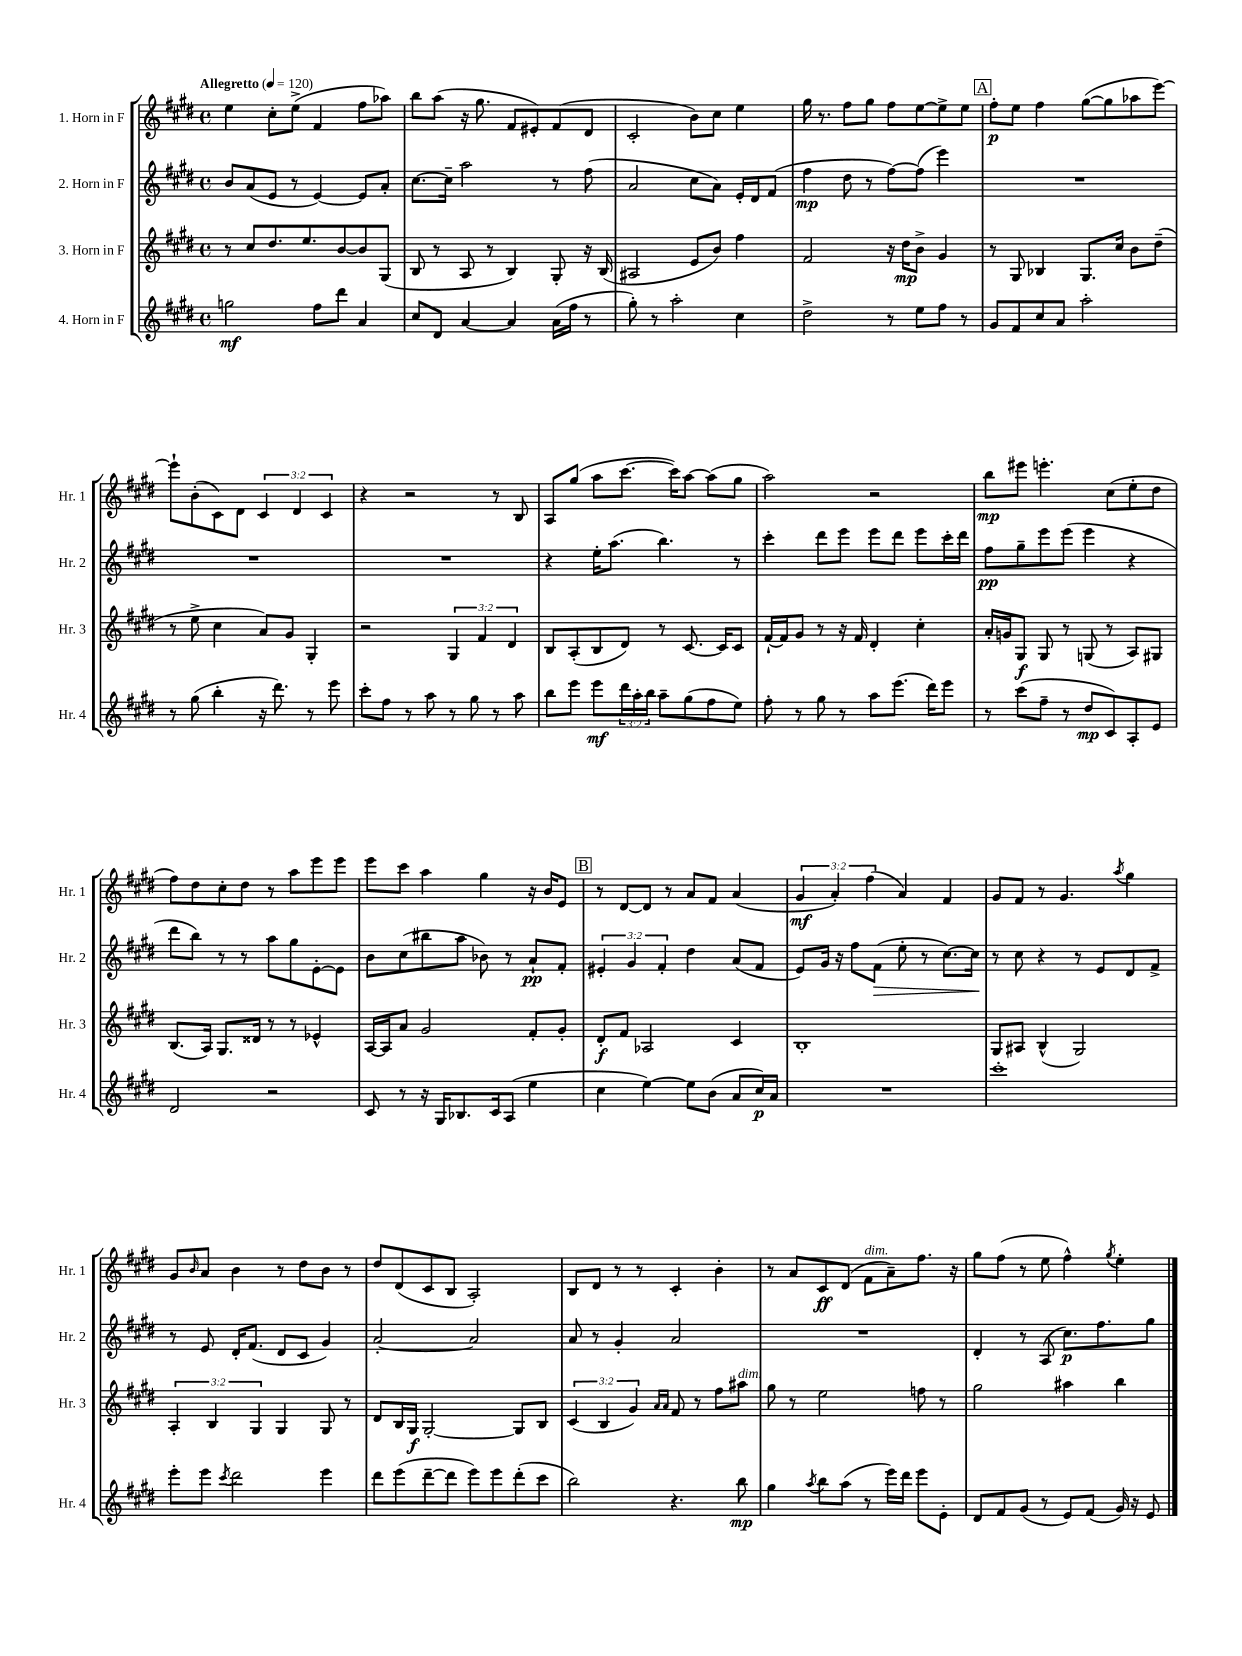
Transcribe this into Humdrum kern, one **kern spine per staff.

**kern	**kern	**kern	**kern
*staff4	*staff3	*staff2	*staff1
*clefG2	*clefG2	*clefG2	*clefG2
*k[f#c#g#d#]	*k[f#c#g#d#]	*k[f#c#g#d#]	*k[f#c#g#d#]
*M4/4	*M4/4	*M4/4	*M4/4
*met(c)	*met(c)	*met(c)	*met(c)
*MM120	*MM120	*MM120	*MM120
2gg\	8r	8b/L	4ee\
.	8cc#/L	(8a/	.
.	8.dd#/	8e/J	8cc#'\L
.	.	8r	(8ee^\J
.	8.ee/	.	.
8ff#\L	.	[4e/)	4f#/
8ddd#\J	[8b/	.	.
4a/	8b/]	8e/]L	8ff#\L
.	(8G#/J	8a'/J	8aa-\J)
=	=	=	=
8cc#/L	8B/	[8.cc#\L	8bb\L
8d#/J	8r	.	(8aa\J
.	.	16cc#~\]Jk	.
[4a/	8A/	2aa\	16r
.	.	.	8.gg#\
.	8r	.	.
4a/]	4B/)	.	8f#/L
.	.	.	8e#'/)
(16a\LL	8G#'/	8r	(8f#/
16ff#\JJ	.	.	.
8r	16r	(8ff#\	8d#/J
.	(16B/	.	.
=	=	=	=
8gg#'\)	2A#/	2a/	2c#'/
8r	.	.	.
2aa'\	.	.	.
.	8e/L	8cc#\L	8b\L)
.	8b/J)	8a\J)	8cc#\J
4cc#\	4ff#\	16e'/LL	4ee\
.	.	16d#/J	.
.	.	(8f#/J	.
=	=	=	=
2dd#^\	2f#/	4ff#\	16gg#\
.	.	.	8.r
.	.	8dd#\	8ff#\L
.	.	8r	8gg#\J
8r	16r	[8ff#\L)	8ff#\L
.	16dd#\LK	.	.
8ee\L	8b^\J	(8ff#\]J	[8ee\
8ff#\J	4g#/	4eee\)	8ee^\]
8r	.	.	8ee\J
=	=	=	=
8g#/L	8r	1r	8ff#'\L
8f#/	8G#/	.	8ee\J
8cc#/	4B-/	.	4ff#\
8a/J	.	.	.
2aa'\	8.G#/L	.	([8gg#\L
.	.	.	8gg#\]
.	16cc#/Jk	.	.
.	8b\L	.	8aa-\
.	(8dd#~\J	.	[8eee\J)
=	=	=	=
8r	8r	1r	8eee`\]L
(8gg#\	8ee^\	.	(8b'\
4bb'\	4cc#\	.	8c#\)
.	.	.	8d#\J
16r	8a/L)	.	6c#/
8.ddd#\)	.	.	.
.	8g#/J	.	.
.	.	.	6d#/
8r	4G#'/	.	.
.	.	.	6c#/
8eee\	.	.	.
=	=	=	=
8ccc#'\L	2r	1r	4r
8ff#\J	.	.	.
8r	.	.	2r
8aa\	.	.	.
8r	6G#/	.	.
8gg#\	.	.	.
.	6f#/	.	.
8r	.	.	8r
.	6d#/	.	.
8aa\	.	.	8B/
=	=	=	=
8bb\L	8B/L	4r	8A/L
8eee\J	(8A'/	.	(8gg#/J
8eee\L	8B/	16ee'\LK	8aa\L
.	.	(8.aa\J	.
24ddd#\L	8d#/J)	.	[8.ccc#\J
24aa'\	.	.	.
24bb\JJ	.	.	.
8aa~\L	8r	4.bb\)	.
.	.	.	16ccc#\]LK)
(8gg#\	[8.c#/	.	[8aa\J
8ff#\	.	.	(8aa\]L
.	16c#/]LK	.	.
8ee\J)	8c#/J	8r	8gg#\J
=	=	=	=
8ff#'\	[16f#`/LL	4ccc#'\	2aa\)
.	16f#/]J	.	.
8r	8g#/J	.	.
8gg#\	8r	8ddd#\L	.
8r	16r	8eee\J	.
.	16f#/	.	.
8aa\L	4d#'/	8eee\L	2r
(8.eee\J	.	8ddd#\J	.
.	4cc#'\	8eee\L	.
16ddd#\LK)	.	.	.
8eee\J	.	16ccc#'\L	.
.	.	16ddd#\JJ	.
=	=	=	=
8r	16a'/LL	8ff#\L	8bb\L
.	16g/J	.	.
(8ccc#\L	8G#/J	8gg#~\	8eee#\J
8ff#~\J	8G#/	8eee\	4.eee'\
8r	8r	(8eee\J	.
8dd#/L	(8G/	4eee\	.
8c#/)	8r	.	(8cc#\L
8A'/	8A/L)	4r	8ee'\
8e/J	8G#/J	.	8dd#\J
=	=	=	=
2d#/	(8.B/L	8ddd#\L	8ff#\L)
.	.	8bb\J)	8dd#\
.	16A/Jk)	.	.
.	8.G#/L	8r	8cc#'\
.	.	8r	8dd#\J
.	16d##/Jk	.	.
2r	8r	8aa\L	8r
.	8r	8gg#\	8aa\L
.	4e-^^/	[8e'\	8eee\
.	.	8e\]J	8eee\J
=	=	=	=
8c#/	[16A/LL	8b\L	8eee\L
.	16A/]J	.	.
8r	8a/J	(8cc#\	8ccc#\J
16r	2g#/	8bb#\	4aa\
16G#/LK	.	.	.
8.B-/	.	8aa\J	.
.	.	8b-\)	4gg#\
16c#/k	.	.	.
(8A/J	.	8r	.
4ee\	8f#'/L	8a`/L	16r
.	.	.	16b/LK
.	8g#'/J	8f#'/J	8e/J
=	=	=	=
4cc#\	8d#'/L	6e#'/	8r
.	8f#/J	.	[8d#/L
.	.	6g#/	.
[4ee\)	2A-/	.	8d#/]J
.	.	6f#'/	.
.	.	.	8r
8ee\]L	.	4dd#\	8a/L
(8b\J	.	.	8f#/J
8a/L	4c#/	(8a/L	(4a/
16cc#/L)	.	8f#/J	.
16a/JJ	.	.	.
=	=	=	=
1r	1B'	8e/L)	6g#/
.	.	16g#/Jk	.
.	.	.	6a'/)
.	.	16r	.
.	.	8ff#\L	.
.	.	.	(6ff#\
.	.	(8f#\J	.
.	.	8ee'\	4a/)
.	.	8r	.
.	.	[8.cc#\L)	4f#/
.	.	16cc#\]Jk	.
=	=	=	=
1ccc#'	8G#/L	8r	8g#/L
.	8A#/J	8cc#\	8f#/J
.	(4B^^/	4r	8r
.	.	.	4.g#/
.	2G#/)	8r	.
.	.	8e/L	.
.	.	.	8qaa/
.	.	8d#/	4gg#\
.	.	8f#^/J	.
=	=	=	=
8eee'\L	6A'/	8r	8g#/L
.	.	.	16qqb/
8eee\J	.	8e/	8a/J
.	6B/	.	.
8qccc#/	.	.	.
2ddd#\	.	16d#'/LK	4b\
.	.	(8.f#/J	.
.	6G#/	.	.
.	4G#/	8d#/L	8r
.	.	8c#/J	8dd#\L
4eee\	8G#/	4g#/)	8b\J
.	8r	.	8r
=	=	=	=
8ddd#\L	8d#/L	[2a'/	8dd#/L
(8eee\	16B/L	.	(8d#/
.	16G#/JJ	.	.
[8ddd#~\	[2G#'/	.	8c#/
8ddd#\]J	.	.	8B/J
8eee\L)	.	2a/]	2A'/)
8eee\	.	.	.
(8ddd#'\	8G#/]L	.	.
8ccc#\J	8B/J	.	.
=	=	=	=
2bb\)	(6c#/	8a/	8B/L
.	.	8r	8d#/J
.	6B/	.	.
.	.	4g#'/	8r
.	6g#/)	.	.
.	.	.	8r
.	16qqa/LL	.	.
.	16qqa/JJ	.	.
4.r	8f#/	2a/	4c#'/
.	8r	.	.
.	8ff#\L	.	4b'\
8bb\	8aa#\J	.	.
=	=	=	=
4gg#\	8gg#\	1r	8r
.	8r	.	8a/L
8qaa/	.	.	.
8bb\L	2ee\	.	8c#/
(8aa\J	.	.	(8d#/J
8r	.	.	8f#\L
16eee\LL)	.	.	8a~\)
16ddd#\JJ	.	.	.
8eee\L	8ff\	.	8.ff#\J
8e'\J	8r	.	.
.	.	.	16r
=	=	=	=
8d#/L	2gg#\	4d#'/	8gg#\L
8f#/	.	.	(8ff#\J
(8g#/J	.	8r	8r
8r	.	(8A/	8ee\
8e/L)	4aa#\	8.cc#\L)	4ff#^^\)
(8f#/J	.	.	.
.	.	8.ff#\	.
.	.	.	8qgg#/
16g#/)	4bb\	.	4ee'\
16r	.	.	.
8e/	.	8gg#\J	.
==	==	==	==
*-	*-	*-	*-
